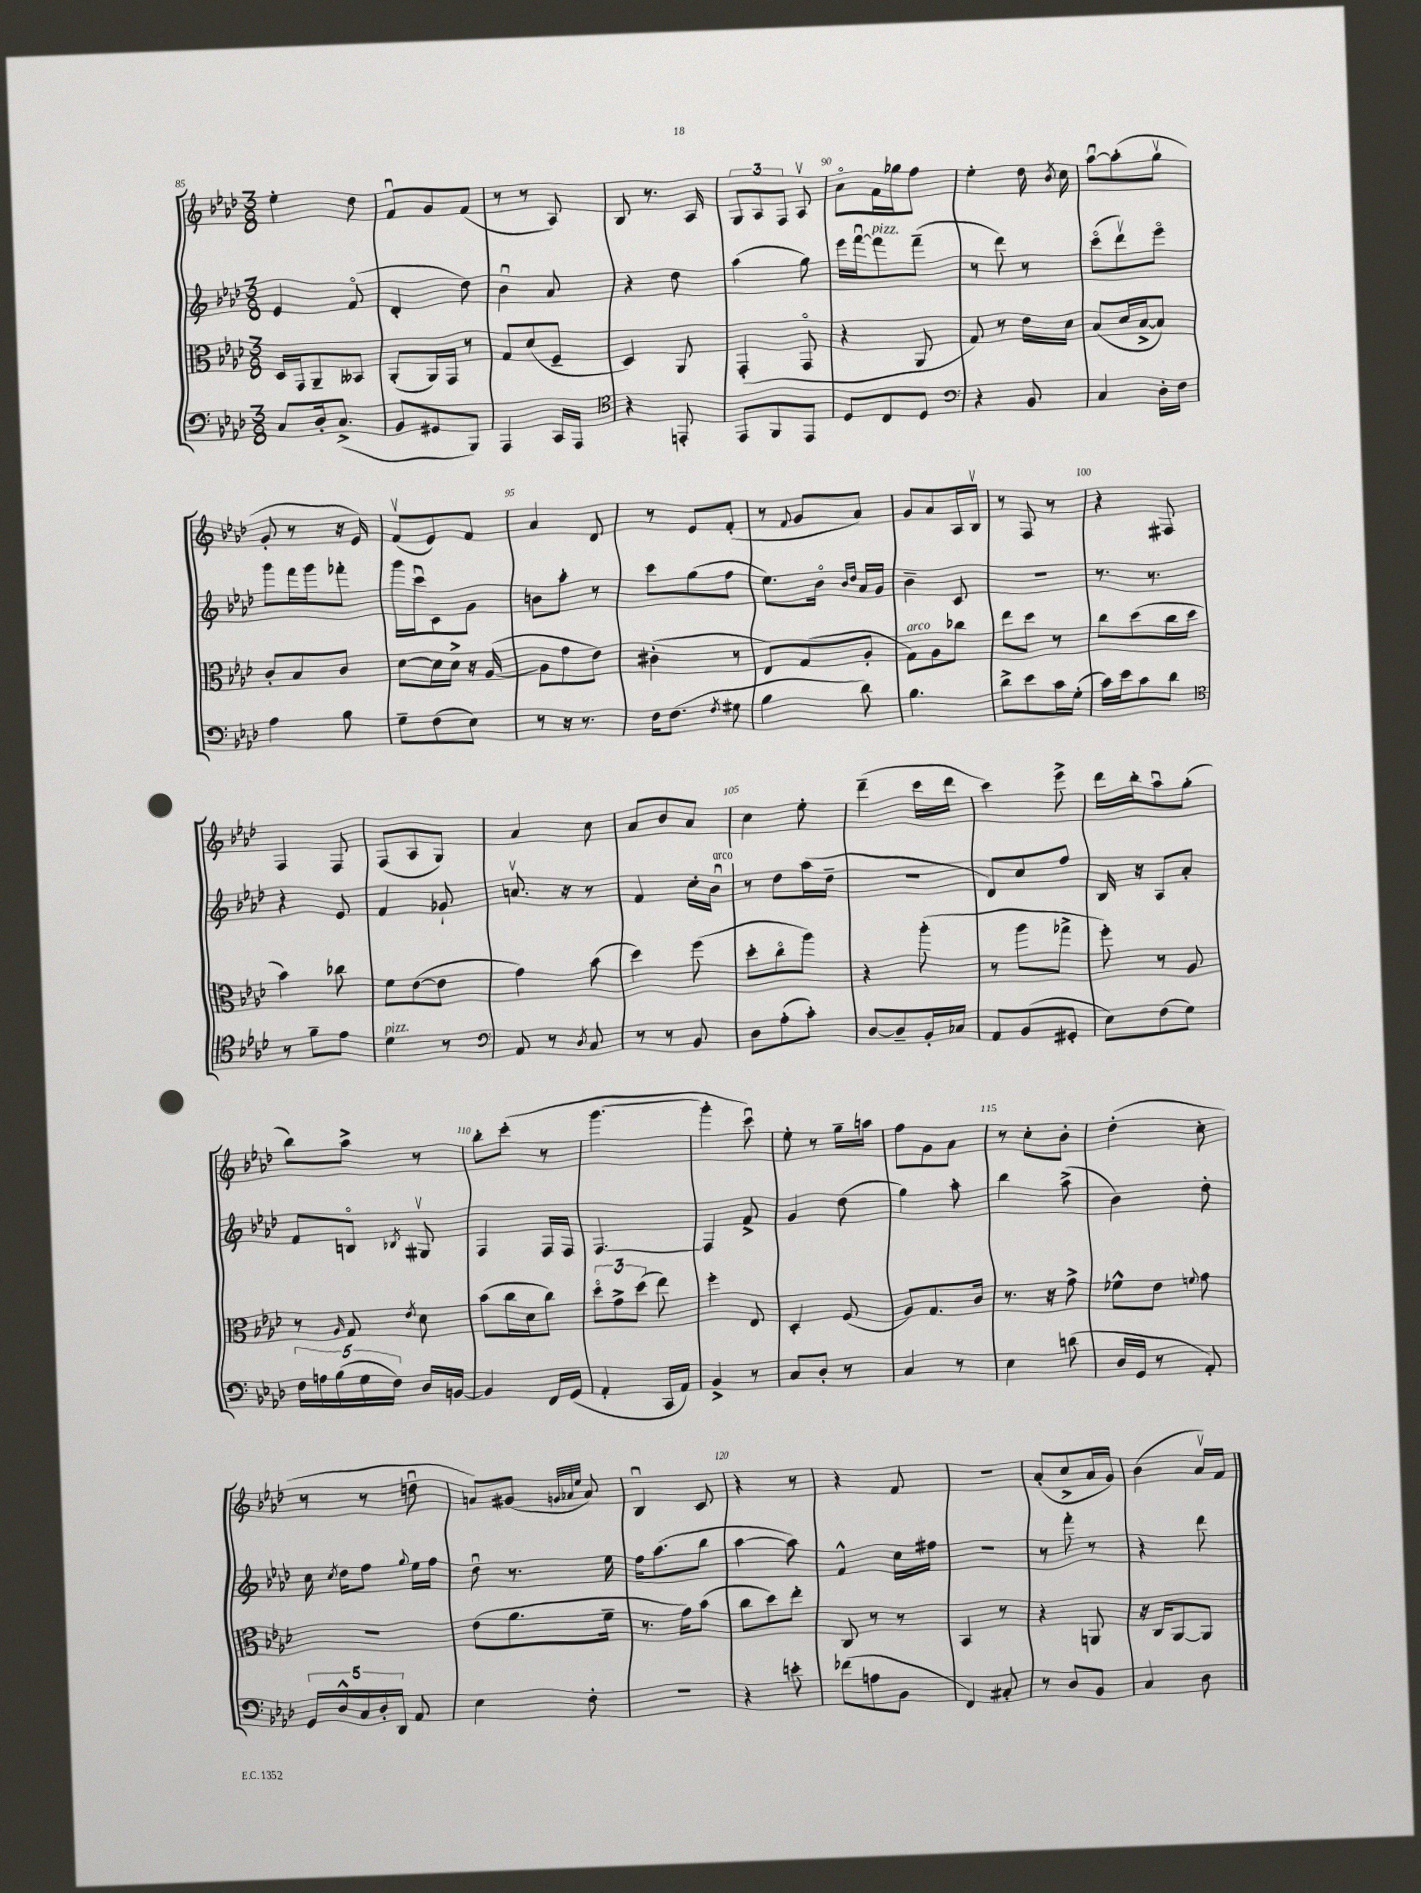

**kern	**kern	**kern	**kern
*staff4	*staff3	*staff2	*staff1
*clefF4	*clefC3	*clefG2	*clefG2
*k[b-e-a-d-]	*k[b-e-a-d-]	*k[b-e-a-d-]	*k[b-e-a-d-]
*M3/8	*M3/8	*M3/8	*M3/8
8C/L	16D-/LL	4e-/	4ee-'\
.	16GG/J	.	.
16D-'/k	8AA-~/	.	.
(8.C^/J	.	.	.
.	8BB--/J	(8fo/	8dd-\
=	=	=	=
8BB-/L	(8AA-'/L	4d-'/	8fu/L
8GG#/	16AA-/L)	.	8g/
.	16GG/JJ	.	.
8BBB-/J)	8r	8dd-\)	(8f/J
=	=	=	=
4AAA-/	8G/L	4b-u\	8r
.	(8d-/	.	8r
16CC/LL	8F~/J	8a-/	8A-/)
16AAA-/JJ	.	.	.
=	=	=	=
*clefC4	*	*	*
4r	4D-/)	4r	8B-/
.	.	.	8.r
8EE'/	8AA-/	8dd-\	.
.	.	.	16A-/
=	=	=	=
8EE-/L	(4GG'/	(4aa-\	12G/L
.	.	.	12A-/
8FF/	.	.	.
.	.	.	12F/J
8EE-/J	8GGo/	8gg\)	8A-v/
=	=	=	=
8D-/L	4r	16eee-\LL	8a-o\L
.	.	[16fffu\J	.
8C/	.	8fff\]	16f\L
.	.	.	16gg-\J
8D-/J	8AA-/	(8fff~\J	8ff\J
=	=	=	=
*clefF4	*	*	*
4r	8G/)	8r	4ee-'\
.	8r	8ddd-\)	.
8BB-/	16e-\LL	8r	16dd-\
.	.	.	8qb-/
.	16d-\JJ	.	16cc\
=	=	=	=
4C/	(8B-/L	(8ccco\L	[8aa-u\L
.	16d-/L	8ddd-v\)	(8aa-'\]
.	[16B-^/J	.	.
16D-'\LL	8B-/]J)	8eee-o\J	8ggv\J
16F\JJ	.	.	.
=	=	=	=
4A-\	8c'/L	8ggg\L	8g'/
.	8B-/	16fff\L	8r
.	.	16ggg\J	.
8B-\	8c/J	8fff-'\J	16r
.	.	.	16e-/)
=	=	=	=
8G~\L	[8d-\L	16ggg\LL	(8fv/L
.	.	16cccu\J	.
(8F\	16d-\]L	8c\	8e-/)
.	16d-^\JJ	.	.
8E-\J)	16r	8g\J	8f/J
.	([16A-/	.	.
=	=	=	=
8r	8A-\]L	8b\L	4a-/
16r	8g\	8aa-'\J	.
8.r	.	.	.
.	8e-\J)	8r	8d-/
=	=	=	=
16F\LK	(4c#'\	8ccc\L	8r
(8.F\J	.	.	.
.	.	(8gg\	8e-/L
8qF/	.	.	.
8G#\	8r	8ff\J	(8f'/J
=	=	=	=
4B-\	8E-/L)	8.ee-\L)	8r
.	.	.	8qqf/
.	(8G/	.	8g/L
.	.	16b-o\Jk	.
.	.	16qqb-/LL	.
.	.	16qqdd-/JJ	.
8d-\)	8A-'/J	16a-/LL	8a-/J)
.	.	16g/JJ	.
=	=	=	=
4.B-\	8G\L)	4b-~\	8g/L
.	8A-\	.	8a-/
.	8cc-\J	8c/	16A-/L
.	.	.	16B-v/JJ
=	=	=	=
8d-^\L	8ee-\L	4.r	8r
8e-\	8dd-\J	.	8F/
16c\L	8r	.	8r
(16G'\JJ	.	.	.
=	=	=	=
16c\LL)	8cc\L	8.r	4r
16e-\J	.	.	.
8c\	(8dd-\	.	.
.	.	8.r	.
8d-\J	16cc\L	.	8F#/
.	16dd-\JJ	.	.
=	=	=	=
*clefC4	*	*	*
8r	4b-\)	4r	4F/
8f~\L	.	.	.
8e-\J	8cc-\	8e-/	8F/
=	=	=	=
4d-\	8f\L	4f/	(8F/L
.	([8e-\	.	8A-/
8r	8e-\]J	8g-`/	8G/J)
=	=	=	=
*clefF4	*	*	*
8AA-/	4g\)	8.av/	4a-/
8r	.	.	.
.	.	16r	.
8qD-/	.	.	.
8C/	(8b-\	8r	8cc\
=	=	=	=
8r	4dd-\)	4f/	8a-/L
8r	.	.	8b-/
8BB-/	(8ff\	16cc'\LL	8a-/J
.	.	16b-u\JJ	.
=	=	=	=
8D-\L	8dd-'\L	8r	4cc\
(8A-'\	8cco\	8dd-\L	.
8c'\J)	8aa-\J)	(16aa-\L	8ee-'\
.	.	16dd-~\JJ	.
=	=	=	=
[8D-/L	4r	4.r	(4ddd-~\
8D-~/]	.	.	.
16BB-'/L	(8aa-'\	.	16ccc\LL
16C-/JJ	.	.	16ddd-\JJ
=	=	=	=
8AA-/L	8r	8d-/L)	4ccc\)
(8BB-/	8aa-\L	8cc/	.
8GG#'/J	8gg-^\J	8ff/J	8eee-^\
=	=	=	=
8E-\L)	8ff'\)	16B-/	16ddd-\LL
.	.	16r	16bb-'\J
(8F\	8r	8A-/L	8aa-u\
8G\J)	8A-/	8a-'/J	(8gg'\J
=	=	=	=
20F\LL	8r	8f/L	8bb-\L)
20A\	.	.	.
(20B-\	.	.	.
.	16qqA-/	.	.
.	8G/	8Bo/J	8aa-^\J
20G\	.	.	.
20F\JJ)	.	.	.
.	8qe-/	8qB-/	.
16D-/LL	8d-\	8G#v/	8r
[16BB/JJ	.	.	.
=	=	=	=
4BB/]	(8b-\L	4F/	8bb-'\L
.	16cc\L	.	(8ccc'\J
.	16d-\J	.	.
16FF/LL	8cc\J)	16F/LL	8r
(16GG/JJ	.	16F/JJ	.
=	=	=	=
4AA-'/	12dd-o\L	[4.F/	[4.ggg\
.	12g^\	.	.
.	(12dd-\J	.	.
16CC/LL	8ee-\)	.	.
16AA-/JJ)	.	.	.
=	=	=	=
4BB-^/	4ff'\	4F/]	4ggg'\]
8r	8E-/	8f^/	8cccu\)
=	=	=	=
8C/L	4D-'/	4g/	8ee-'\
8D-'/J	.	.	8r
8r	(8F/	(8dd-\	16gg~\LL
.	.	.	16aa\JJ
=	=	=	=
4C/	8A-/L)	4gg\)	8ff\L
.	8.G/	.	8g\
8r	.	8aa-'\	8a-\J
.	16c/Jk	.	.
=	=	=	=
4E-\	8.r	4bb-\	8r
.	.	.	8cc'\L
.	16r	.	.
(8d\	8g^\	(8aa-^\	8b-'\J
=	=	=	=
16D-/LL	8f-^^\L	4b-\)	(4dd-'\
16GG/JJ	.	.	.
8r	8e-\J	.	.
.	8qqf/	.	.
8AA-'/)	8g\	8dd-'\	8cc'\
=	=	=	=
20GG/LL	4.r	16cc\	8r
20D-^^/	.	.	.
.	.	8qcc/	.
.	.	16dd-\LK	.
20C/	.	.	.
.	.	8ff\J	8r
20D-'/	.	.	.
20DD-/JJ	.	.	.
.	.	8qqgg/	.
8AA-/	.	16ee-\LL	8ddu\
.	.	16ff\JJ	.
=	=	=	=
4E-\	(8e-\L	8dd-u\	8a/L)
.	8.a-\	8.r	(8g#/J
.	.	.	32qqg/LLL
.	.	.	32qqa-/
.	.	.	32qqee-/JJJ
8F'\	.	.	8a-/)
.	16f~\Jk	16ee-\	.
=	=	=	=
4.r	8.r	16ff\LK	4B-u/
.	.	(8.aa-\	.
.	16g\LK)	.	.
.	(8b-\J	8bb-\J	8c/
=	=	=	=
4r	8cc\L	[4aa-\	4r
.	8dd-\)	.	.
8e'\	8ee-'\J	8aa-\])	8r
=	=	=	=
(8f-\L	8C/	4f^^/	4r
8A\	8r	.	.
8BB-\J	8r	16cc\LL	8f/
.	.	16ff#\JJ	.
=	=	=	=
4FF/)	4BB-/	4.r	4.r
8C#'/	8r	.	.
=	=	=	=
8r	4r	8r	(8a-'/L
8D-/L	.	8fff'\	8cc^/
8BB-/J	8AA/	8r	16a-/L
.	.	.	16g/JJ)
=	=	=	=
4C/	16r	4r	(4b-\
.	16C/LK	.	.
.	[8AA-/	.	.
8D-\	8AA-/]J	8ddd-\	16a-v/LL)
.	.	.	16f/JJ
==	==	==	==
*-	*-	*-	*-
